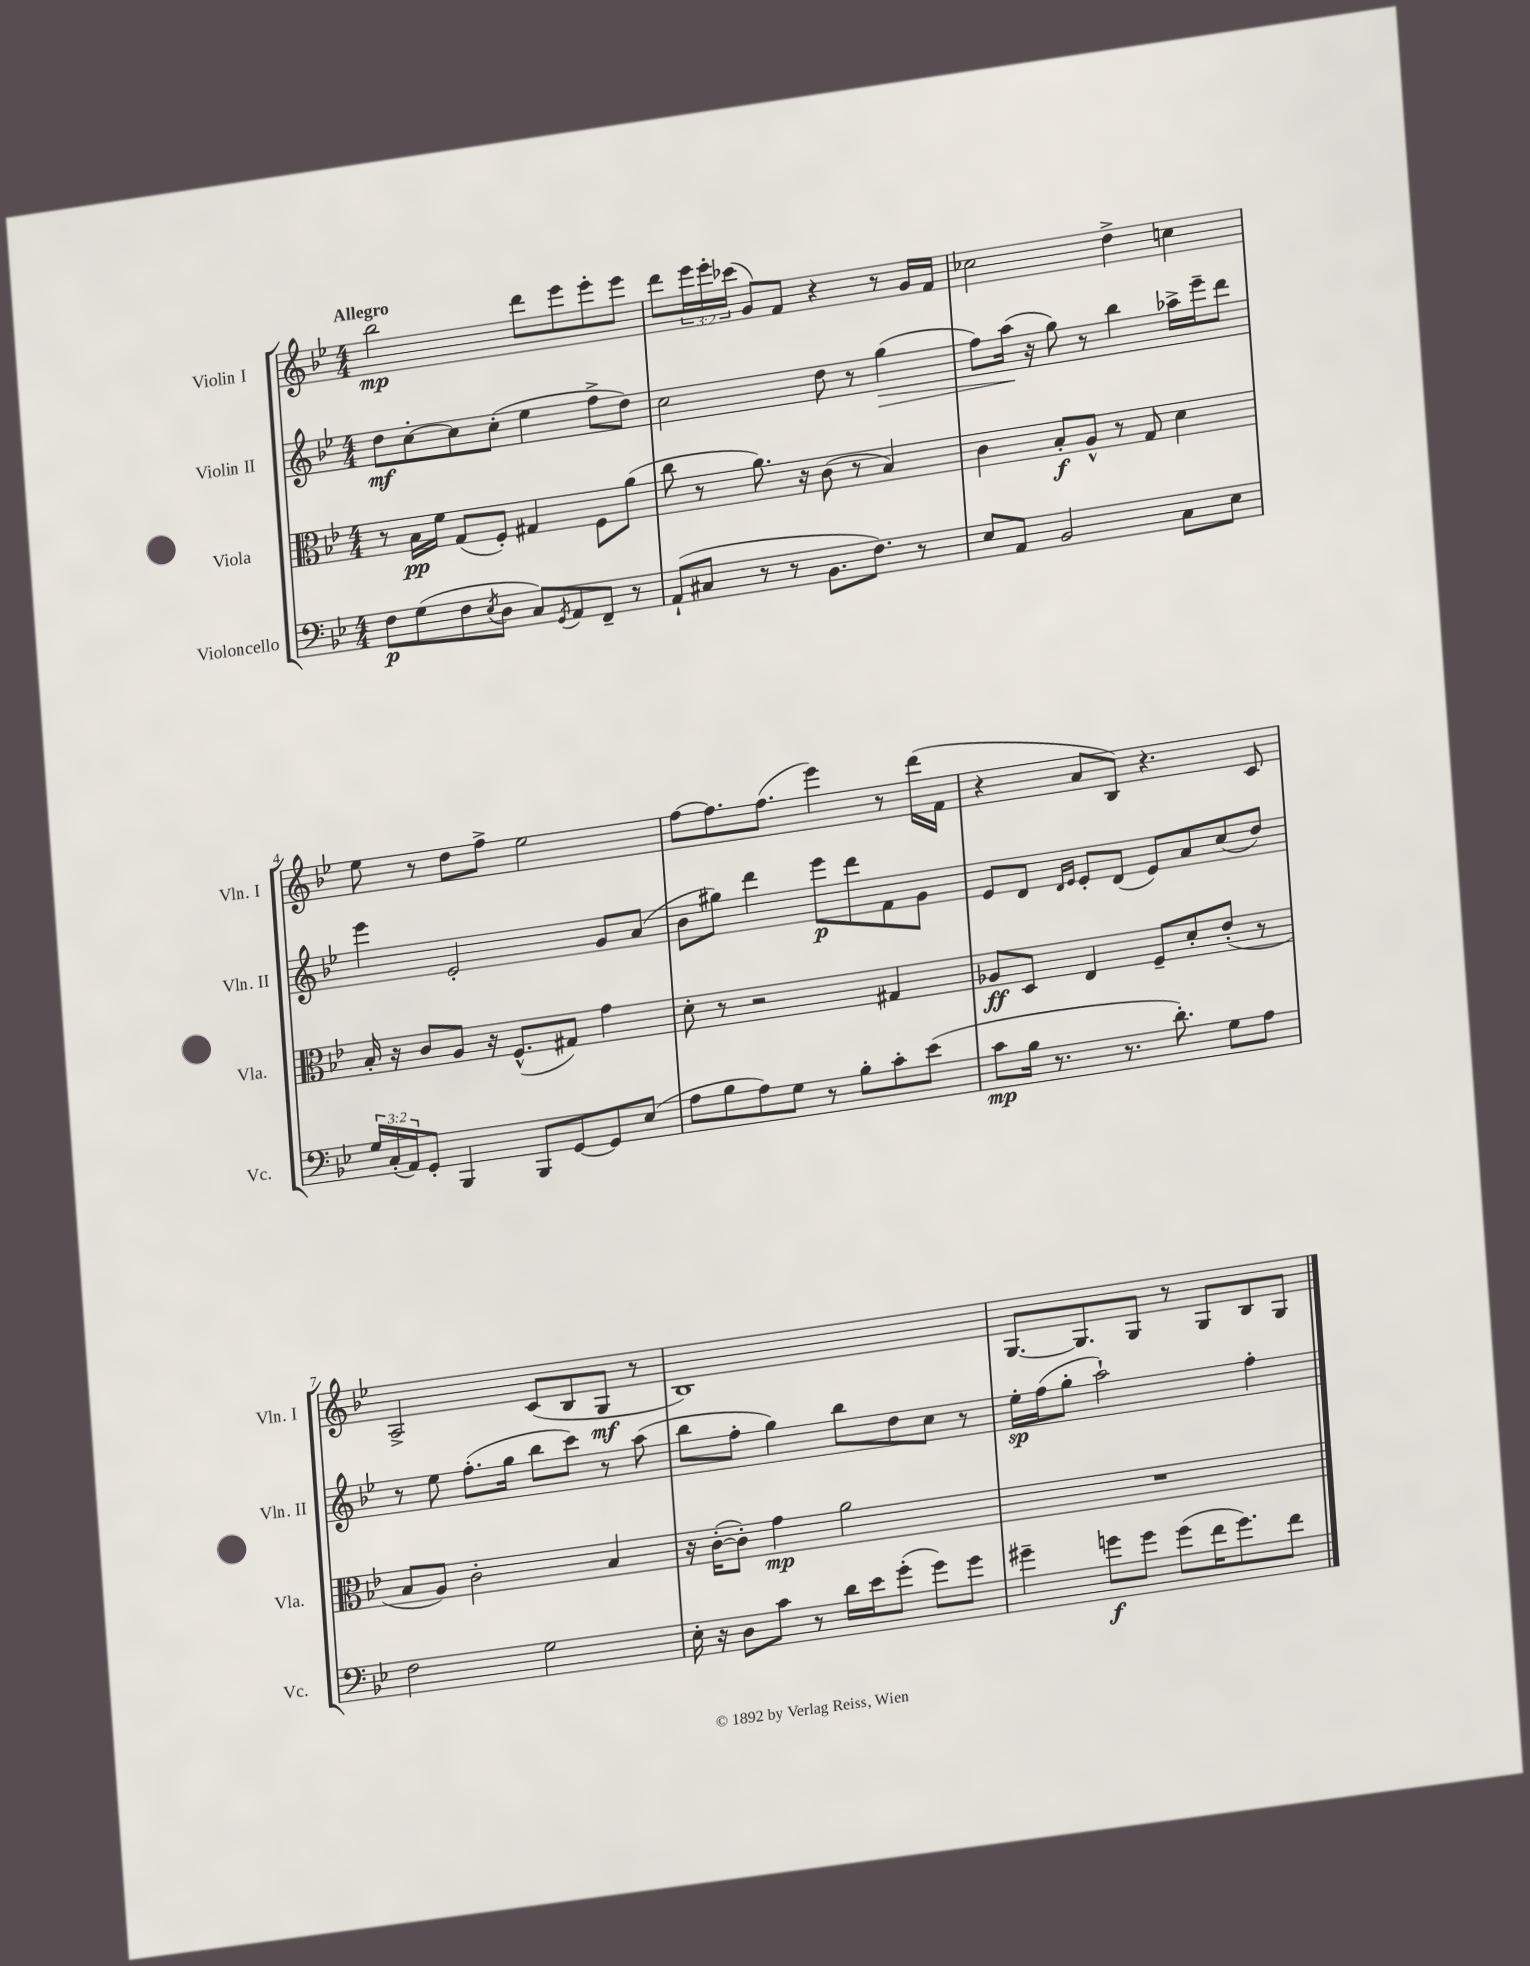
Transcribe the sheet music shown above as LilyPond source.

<<
\new StaffGroup <<
\new Staff = "s0" \with { instrumentName = "Violin I" shortInstrumentName = "Vln. I" } {
    \clef treble \key bes \major \numericTimeSignature \time 4/4 \override Staff.TupletNumber.text = #tuplet-number::calc-fraction-text \tempo "Allegro"
    bes''2\mp d'''8 ees'''8 ees'''8-. ees'''8 |
    d'''8 \tuplet 3/2 { ees'''16 ees'''16-. ces'''16( } g'8) f'8 r4 r8 g'16 f'16 |
    ces''2 d''4-> c''4 |
    ees''8 r8 d''8 f''8-> ees''2 |
    f''8~ f''8. f''8.( ees'''4) r8 d'''16( f'16 |
    r4 a'8 bes8) r4. c'8 |
    a2-> c'8( bes8 g8\mf r8 |
    bes1) |
    g8.~ g8. g8 r8 g8 bes8 g8 \bar "|." |
}
\new Staff = "s1" \with { instrumentName = "Violin II" shortInstrumentName = "Vln. II" } {
    \clef treble \key bes \major \numericTimeSignature \time 4/4
    d''8\mf c''8~-. c''8 c''8-.( ees''4 f''8-> d''8) |
    c''2 d''8 r8 g''4\>( |
    f''8) a''16\!( r16 g''8) r8 bes''4 aes''16-> ees'''16-- d'''8 |
    ees'''4 ees'2-. g'8 a'8( |
    bes'8 gis''8) d'''4 ees'''8\p d'''8 f'8 g'8 |
    ees'8 d'8 \grace { d'16 ees'16 } ees'8-. d'8( ees'8) a'8 c''8( d''8) |
    r8 ees''8 f''8.-.( g''16 bes''8 c'''8) r8 a''8( |
    bes''8 f''8-. g''4) bes''8 d''8 c''8 r8 |
    ees''16-.\sp f''16( g''8-. a''2-!) f''4-. \bar "|." |
}
\new Staff = "s2" \with { instrumentName = "Viola" shortInstrumentName = "Vla." } {
    \clef alto \key bes \major \numericTimeSignature \time 4/4
    r8 bes16\pp f'16 g8( f8-.) gis4 f8 a'8( |
    c''8 r8 a'8.) r16 c'8( r8 bes4) |
    c'4 bes8-.\f a8-^ r8 g8 d'4 |
    bes16-. r16 c'8 a8 r16 f8.-^( gis8) g'4 |
    d'8-. r8 r2 gis4 |
    aes8\ff d8 ees4 f8-- d'8-. ees'8-.( r8 |
    bes8 a8) c'2-. bes4 |
    r16 c'16~-.( c'8-.) g'4\mp a'2 |
    R1 \bar "|." |
}
\new Staff = "s3" \with { instrumentName = "Violoncello" shortInstrumentName = "Vc." } {
    \clef bass \key bes \major \numericTimeSignature \time 4/4 \override Staff.TupletNumber.text = #tuplet-number::calc-fraction-text
    f8\p g8( f8 \acciaccatura { ees8 } d8 c8) \acciaccatura { g,8 } a,8 f,8-- r8 |
    a,8-!( cis8 r8 r8 bes,8. f8.) r8 |
    ees8 a,8 bes,2 c8 ees8 |
    \tuplet 3/2 { g16 c16-.( a,16) } g,8-. bes,,4 bes,,8 g,8~ g,8 ees8( |
    a8 bes8 a8) g8 r8 bes8-. c'8-. ees'8( |
    c'8\mp bes16 r8. r8. d'8.-.) g8 a8 |
    f2 g2 |
    ees16-. r16 d8 c'8 r8 d'16 ees'16 g'8-.( g'8) g'8 |
    gis'4-- g'8\f g'8 g'8( f'16 g'8.) f'8 \bar "|." |
}
>>
>>
